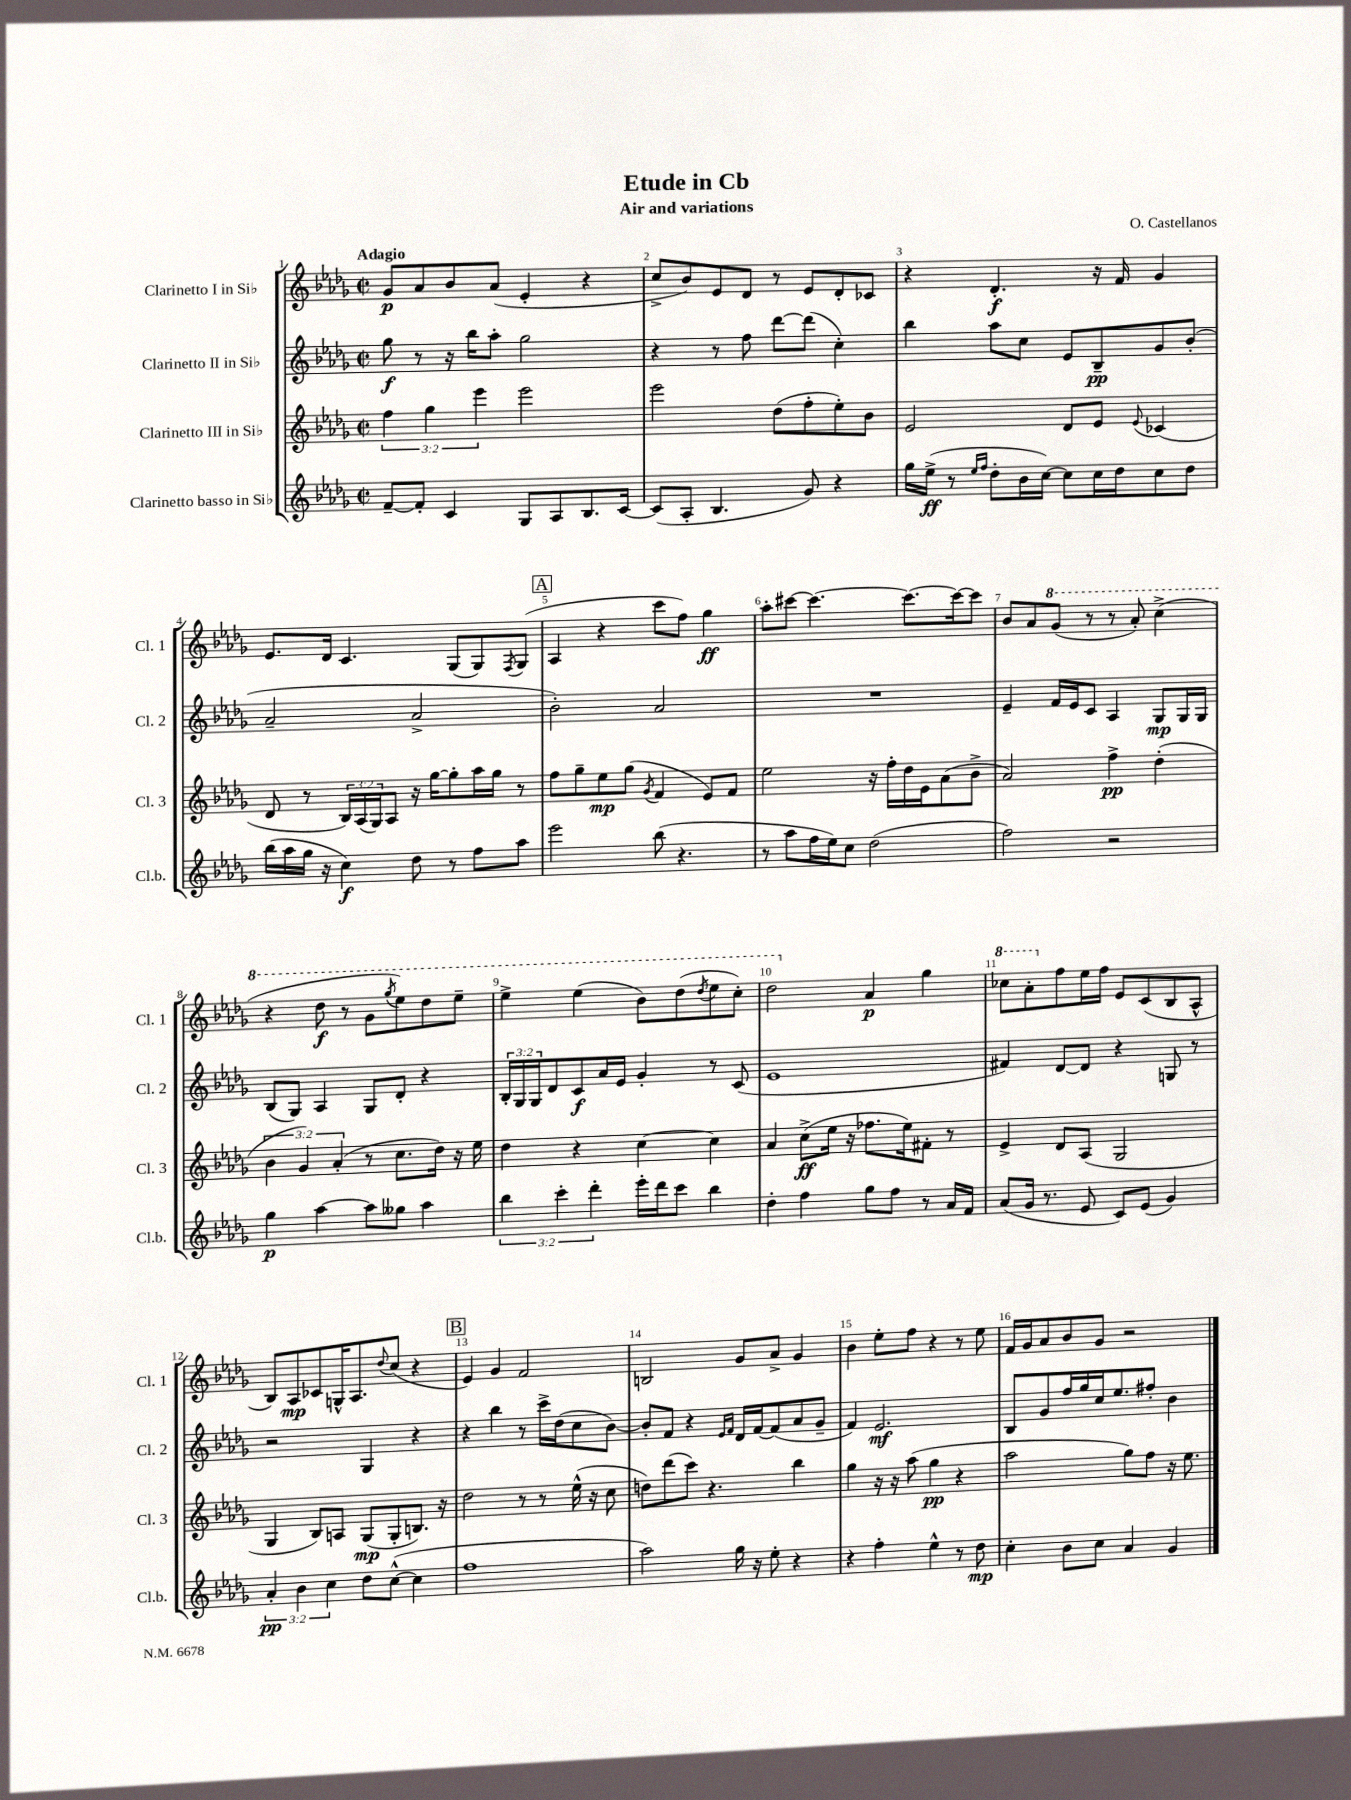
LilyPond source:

\header { title = "Etude in Cb" composer = "O. Castellanos" subtitle = "Air and variations" }
<<
\new StaffGroup <<
\new Staff = "s0" \with { instrumentName = "Clarinetto I in Sib" shortInstrumentName = "Cl. 1" } {
    \clef treble \key des \major \defaultTimeSignature \time 2/2 \tempo "Adagio"
    ges'8\p aes'8 bes'8 aes'8( ees'4-. r4 |
    c''8-> bes'8) ees'8 des'8 r8 ees'8 des'8-. ces'8 |
    r4 des'4.-.\f r16 f'16 ges'4 |
    ees'8. des'16 c'4. ges8( ges8) \acciaccatura { f8 } ges8( |
    \mark \markup { \box "A" } aes4 r4 c'''8 f''8) ges''4\ff |
    aes''8-. cis'''8~ cis'''4.~ cis'''8.~ cis'''16~ cis'''8 |
    bes'8 aes'8 \ottava #1 ges''8( r8 r8 aes''8-.) c'''4->( |
    r4 des'''8\f r8 ges''8 \acciaccatura { ges'''8 } ees'''8) des'''8 ees'''8-- |
    ees'''4-> ees'''4( bes''8) des'''8( \acciaccatura { des'''8 } ees'''8 c'''8-.) |
    des'''2 \ottava #0 aes'4\p ges''4 |
    \ottava #1 ces'''8 aes''8-. \ottava #0 f''8 ees''16 f''16 ees'8 c'8( bes8 aes8-^ |
    bes8) aes8\mp ces'8 g16-^ aes8. \appoggiatura { des''8 } c''8( r4 |
    \mark \markup { \box "B" } ees'4) ges'4 f'2 |
    b2 ges'8 aes'8-> ges'4 |
    bes'4 ees''8-. f''8 r4 r8 ees''8 |
    f'16 ges'16 aes'8 bes'8 ges'8 r2 \bar "|." |
}
\new Staff = "s1" \with { instrumentName = "Clarinetto II in Sib" shortInstrumentName = "Cl. 2" } {
    \clef treble \key des \major \defaultTimeSignature \time 2/2 \override Staff.TupletNumber.text = #tuplet-number::calc-fraction-text
    ges''8\f r8 r16 bes''16 aes''8-. ges''2 |
    r4 r8 f''8 des'''8~ des'''8( c''4-.) |
    bes''4 aes''8 c''8 ees'8 bes8--\pp ges'8 bes'8-.( |
    aes'2-- aes'2-> |
    \mark \markup { \box "A" } bes'2-.) aes'2 |
    R1 |
    ees'4-- f'16 ees'16 c'8 aes4 ges8\mp ges16 ges16 |
    bes8( ges8) aes4 ges8 des'8-. r4 |
    \tuplet 3/2 { bes16-. ges16 ges16 } des'8 c'8\f aes'16 ees'16 ges'4-. r8 c'8( |
    ees'1 |
    fis'4) des'8~ des'8 r4 g8 r8 |
    r2 ges4 r4 |
    \mark \markup { \box "B" } r4 bes''4 r8 c'''16-> des''16( c''8 bes'8~) |
    bes'8-. f'8 r4 \grace { ees'16 f'16 } des'16 f'16~ f'8( aes'8 ges'8-- |
    f'4) ees'2.\mf |
    bes8 ges'8 f''16 ges''16 c''16 ees''8. fis''8-. bes'4 \bar "|." |
}
\new Staff = "s2" \with { instrumentName = "Clarinetto III in Sib" shortInstrumentName = "Cl. 3" } {
    \clef treble \key des \major \defaultTimeSignature \time 2/2 \override Staff.TupletNumber.text = #tuplet-number::calc-fraction-text
    \tuplet 3/2 { f''4 ges''4 ees'''4 } ees'''2 |
    ees'''2 des''8( f''8-. ees''8-.) bes'8 |
    ees'2 des'8 ees'8 \appoggiatura { ees'8 } ces'4( |
    des'8 r8 \tuplet 3/2 { bes16) aes16( ges16) } aes8 r16 ges''16~ ges''8-. aes''16 ges''16 r8 |
    \mark \markup { \box "A" } f''8 ges''8-- ees''8\mp ges''8( \acciaccatura { ges'8 } f'4 ees'8) f'8 |
    ees''2 r16 f''16-. des''16 ees'16 aes'8( bes'8-> |
    aes'2) f''4->\pp des''4-.( |
    \tuplet 3/2 { bes'4 ges'4) aes'4-.( } r8 c''8. des''16) r16 ees''16 |
    des''4 r4 c''4~ c''4 |
    aes'4 c''8->\ff( ees''16 r16 fes''8. ees''16) fis'8-. r8 |
    ees'4-> des'8 aes8( ges2 |
    ges4 bes8) a8 ges8\mp( ges8-. b8.) r16 |
    \mark \markup { \box "B" } des''2 r8 r8 ees''16-^( r16 c''8 |
    d''8) des'''8( c'''8) r4. bes''4 |
    ges''4 r16 r16 aes''8( ges''4\pp r4 |
    aes''2 ges''8) f''8 r16 ees''8. \bar "|." |
}
\new Staff = "s3" \with { instrumentName = "Clarinetto basso in Sib" shortInstrumentName = "Cl.b." } {
    \clef treble \key des \major \defaultTimeSignature \time 2/2 \override Staff.TupletNumber.text = #tuplet-number::calc-fraction-text
    f'8~-- f'8-. c'4 ges8 aes8 bes8. c'16~ |
    c'8( aes8-. bes4. ges'8) r4 |
    ges''16 ees''16->\ff( r8 \grace { ees''16 f''16 } des''8-. bes'16 c''16~) c''8 c''16 des''16 c''8 des''8 |
    bes''16( aes''16 ges''16 r16 c''4\f) des''8 r8 f''8 aes''8 |
    \mark \markup { \box "A" } ees'''2 bes''8( r4. |
    r8 aes''8 f''16 ees''16) c''8 des''2( |
    f''2) r2 |
    ges''4\p aes''4~ aes''8 geses''8 aes''4 |
    \tuplet 3/2 { bes''4 c'''4-. des'''4-. } ees'''16-. des'''16 c'''8 bes''4 |
    des''4-. f''4 ges''8 f''8 r8 aes'16 f'16 |
    aes'8( ges'16 r8. ees'8 c'8) ees'8( ges'4) |
    \tuplet 3/2 { aes'4-.\pp bes'4 c''4 } des''8 c''8~-^( c''4 |
    \mark \markup { \box "B" } f''1 |
    aes''2) ges''16 r16 ees''8-. r4 |
    r4 f''4-. ees''4-^ r8 des''8\mp |
    c''4-. bes'8 c''8 aes'4 ges'4 \bar "|." |
}
>>
>>
\layout { \context { \Score \override BarNumber.break-visibility = ##(#f #t #t) barNumberVisibility = #all-bar-numbers-visible } }
